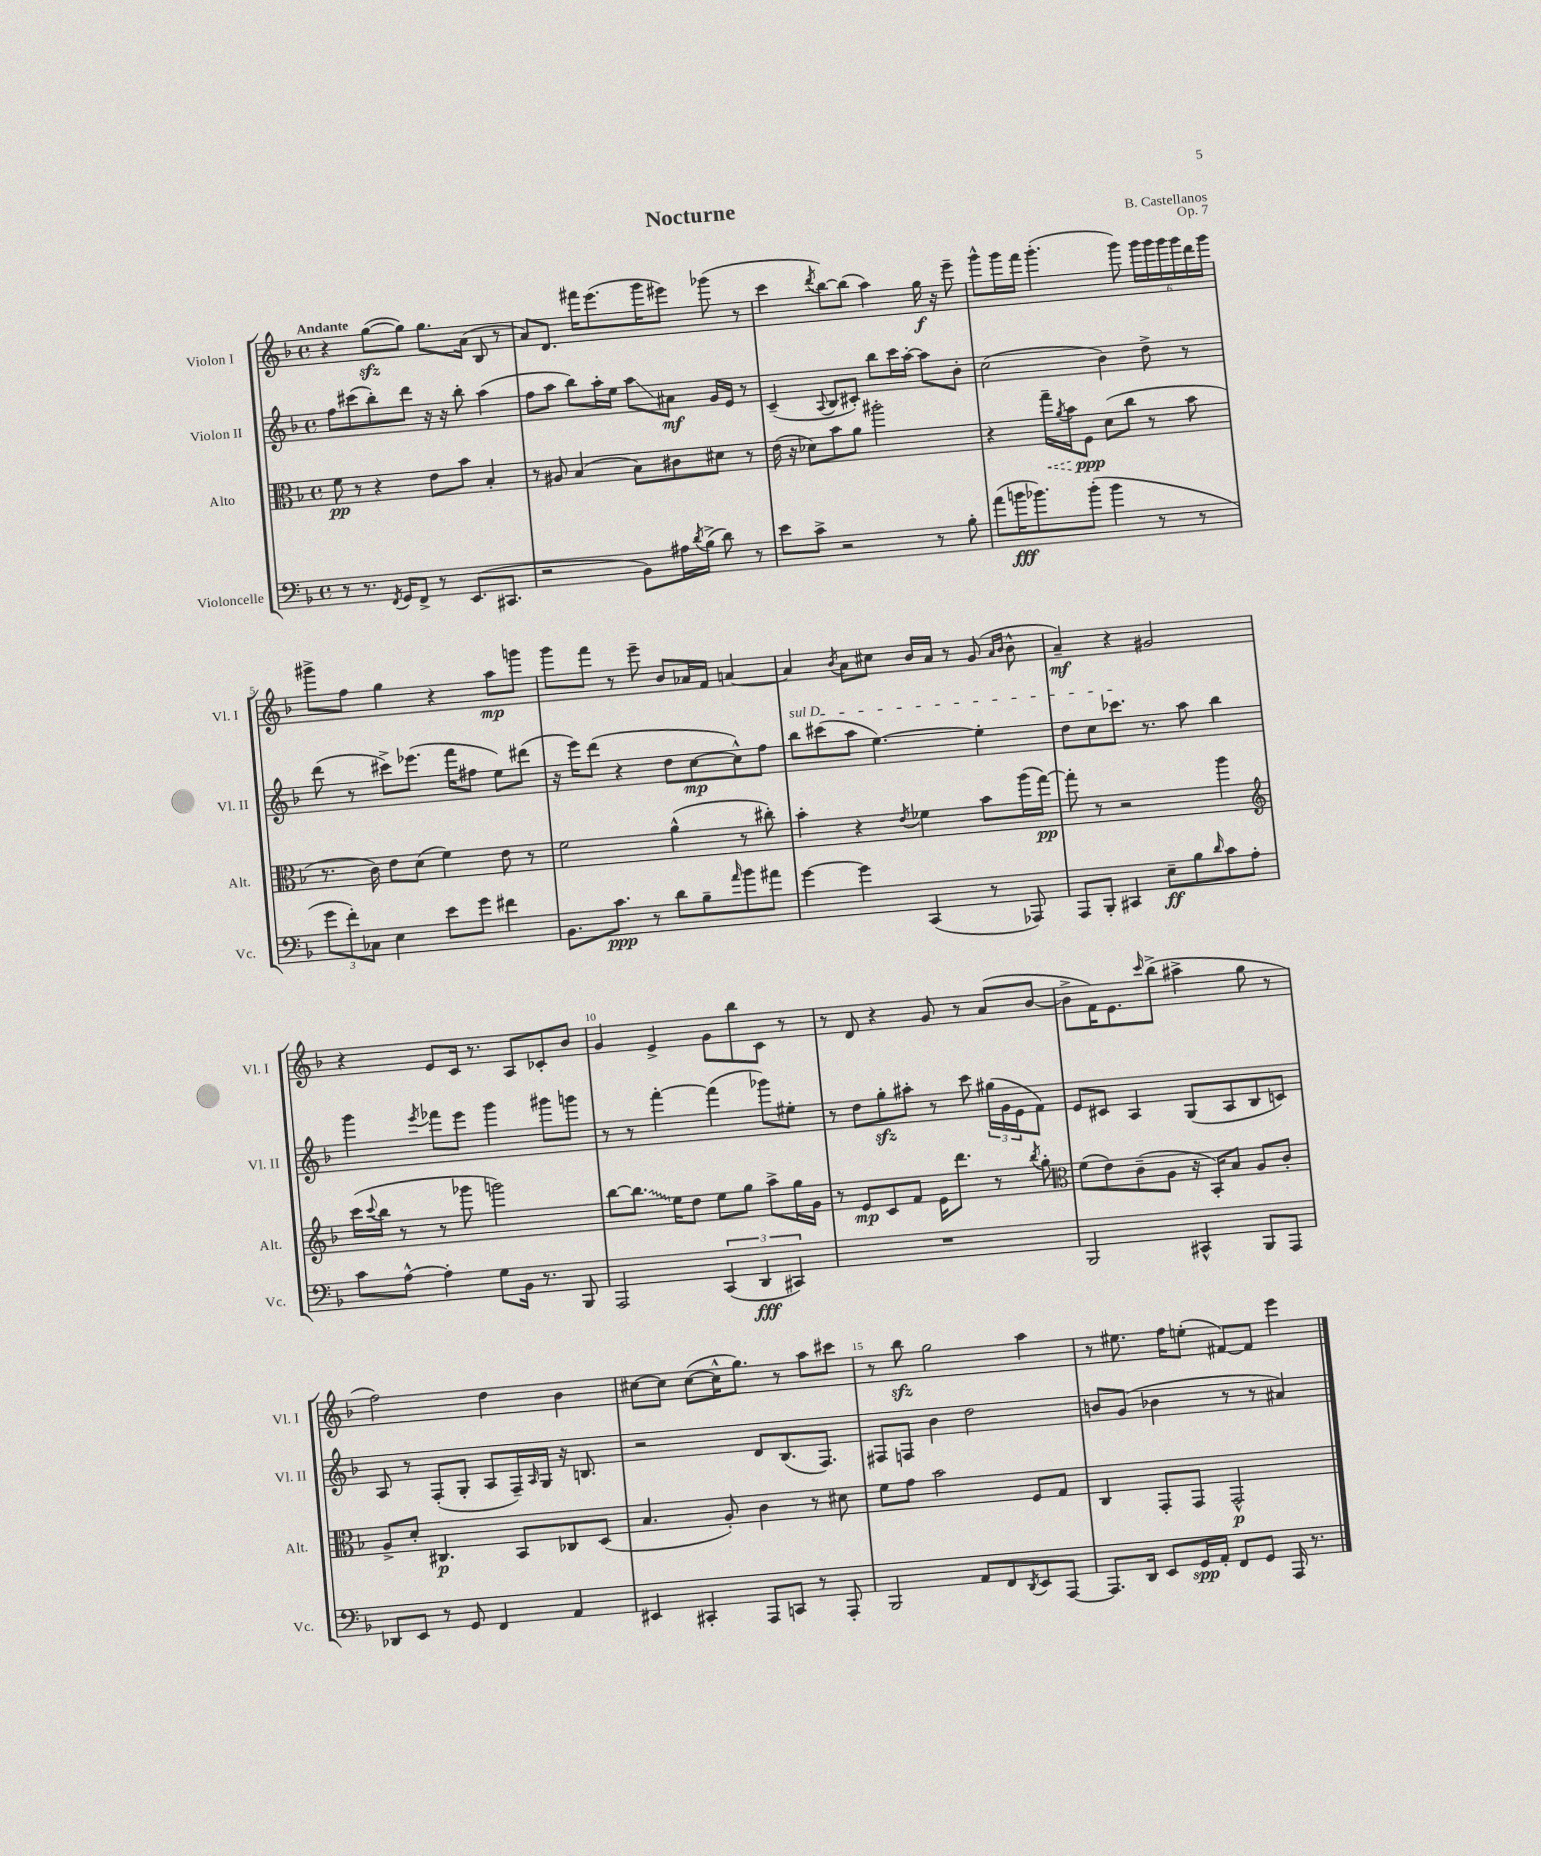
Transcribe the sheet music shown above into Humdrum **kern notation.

**kern	**kern	**kern	**kern
*staff4	*staff3	*staff2	*staff1
*clefF4	*clefC3	*clefG2	*clefG2
*k[b-]	*k[b-]	*k[b-]	*k[b-]
*M4/4	*M4/4	*M4/4	*M4/4
*met(c)	*met(c)	*met(c)	*met(c)
8r	8f	8ff	4r
8.r	8r	(8ccc#	.
.	4r	8bb-')	([8gg
8qFF	.	.	.
16GG	.	.	.
8FF^	.	8ddd	8gg])
8r	8e	16r	8.gg
.	.	16r	.
(8.EE	8b-	8bb-'	.
.	.	.	(16a
.	4B-'	(4aa	8B-
8.CC#	.	.	.
.	.	.	8r
=	=	=	=
2r	8r	8ff	8a)
.	8A#	8aa	8.d
.	(4B-	8bb-)	.
.	.	.	16fff#
.	.	16aa'	(8.eee
.	.	16ee	.
8BB-)	8B-)	8aa	.
.	.	.	16ggg
16A#	8c#	8a#	8eee#)
8qd	.	.	.
(16B-^	.	.	.
8d)	8d#	16g	(8ggg-
.	.	16e	.
8r	8r	8r	8r
=	=	=	=
8e	(16e	(4c~	4ccc
.	16r	.	.
8c^	8d-)	.	.
.	.	8qqA	8qddd
2r	8b-	8B-	[8bb-)
.	8a	8c#')	(8bb-]
.	2aa#'	8bb-	4aa)
.	.	16ccc	.
.	.	[16aa'	.
8r	.	8aa]	16gg
.	.	.	16r
8B-'	.	8b-'	8eee~
=	=	=	=
(8a	4r	(2cc	8ggg^^
16b	.	.	16ggg
8.b-)	.	.	16fff
.	16gg~	.	(4.ggg'
.	8qa	.	.
.	16b-	.	.
(8b-'	8F	.	.
4b-	(8d	4b-)	.
.	8cc	.	8ggg)
8r	8r	8dd^	24ggg
.	.	.	24ggg
.	.	.	24ggg
8r	8b-	8r	24ggg
.	.	.	24ddd
.	.	.	24ggg
=	=	=	=
12g	8.r	(8ddd	8ggg#^
12f')	.	.	.
.	.	8r	8ff
12C-	.	.	.
.	16c)	.	.
4E	8e	8ccc#^)	4gg
.	(8d	(8.eee-	.
8e	4f)	.	4r
.	.	16fff	.
8g	.	8ff#	.
4f#	8e	8ee)	8aa
.	8r	(8ddd#	8ggg
=	=	=	=
8.BB-	2f	16r	8ggg
.	.	16eee)	.
.	.	(8ddd	8fff
8.c	.	.	.
.	.	4r	8r
8r	.	.	8eee~
8d	(4a^^	8dd	8b-
8B-~	.	[8cc	16a-
.	.	.	16f
16qqa	.	.	.
8b-	8r	8cc^^])	[4a
8a#	8cc#')	8ff	.
=	=	=	=
[4g	4b-'	8bb-	4a]
.	.	(8ccc#	.
.	.	.	8qb-
4g]	4r	8aa	8a
.	.	[4.ee)	8cc#
.	8qe	.	.
(4CC	4f-	.	16b-
.	.	.	16a
.	.	.	8r
8r	8b-	4ee']	(8g
.	.	.	16qqa
.	.	.	16qqb-
8AAA-)	(16aa	.	8b-^^
.	[16gg)	.	.
=	=	=	=
8AAA	8gg']	8dd	4a~)
8BBB-'	8r	8cc	.
4CC#	2r	8.ccc-	4r
.	.	8.r	.
8E~	.	.	2g#
8B-	.	8aa	.
16qqd	.	.	.
8c	4aa	4bb-	.
8A'	.	.	.
=	=	=	=
*	*clefG2	*	*
8c	(16ccc	4ggg	4r
.	8qqccc	.	.
.	16bb-	.	.
[8A^^	8r	.	.
.	.	8qeee	.
4A']	8r	8fff-	8e
.	8ggg-	8eee	16c
.	.	.	8.r
8G	2ggg)	4ggg	.
16BB-	.	.	8A
8.r	.	.	.
.	.	8ggg#	8c-'
8BBB-	.	8ggg	8b-
=	=	=	=
2AAA	[8bb-	8r	4g
.	8.bb-]	8r	.
.	.	[4fff'	4e^
.	16ee	.	.
.	8dd	.	.
(6CC	8ee	(4fff]	8g
.	8gg	.	8bb-
6DD	.	.	.
.	8aa^	8ggg-)	8c
6CC#)	.	.	.
.	16gg	8ee#'	8r
.	16g	.	.
=	=	=	=
1r	8r	8r	8r
.	8e	8dd	8d
.	8c	8gg'	4r
.	8f	8aa#'	.
.	16e	8r	8g
.	8.ddd	.	.
.	.	8ccc	8r
.	8r	(24gg#	(8a
.	.	24g	.
.	.	24e	.
.	8qbb-	.	.
.	8gg'	8f)	[8b-
=	=	=	=
*	*clefC3	*	*
2BBB-	(8f	8e	8b-^]
.	8e)	8c#	16f)
.	.	.	8.e
.	(8c~	4A	.
.	.	.	16qqccc
.	8A	.	(8bb-^
4CC#^^	16r	(8G	4aa#^
.	16BB-')	.	.
.	8B-	8A	.
8BBB-	8A	8B-	8gg
8AAA	8c'	8c)	8r
=	=	=	=
8DD-	8A^	8A	2ff)
8EE	8d'	8r	.
8r	4.C#	(8F'	.
8GG	.	8G'	.
4FF	.	8A	4dd
.	8BB-	16F~)	.
.	.	16qqA	.
.	.	16G	.
4AA	8C-	16r	4b-
.	.	8.B	.
.	(8D	.	.
=	=	=	=
4EE#	4.B-	2r	[8cc#
.	.	.	8cc#]
4CC#'	.	.	([8cc#
.	8A')	.	16cc#^^]
.	.	.	8.gg)
8AAA	4c	8d	.
8CC	.	(8.B-	8r
8r	8r	.	8aa
.	.	8.F)	.
8AAA'	8d#	.	8ccc#
=	=	=	=
2BBB-	8f	8F#	8r
.	8g	8F	8bb-
.	2b-	4b-	2gg
8AA	.	2dd	.
8FF	.	.	.
8qDD	.	.	.
8EE	8F	.	4aa
[8AAA	8G	.	.
=	=	=	=
8.AAA]	4C	8b	8r
.	.	(8g	8.ee#
16DD	.	.	.
8EE	8GG'	4b-	.
.	.	.	16ff
16GG	8GG	.	(8ee'
16AA'	.	.	.
8FF	2GG^^	8r	[8f#)
8GG	.	8r	8f#]
16AAA	.	4a#)	4eee
8.r	.	.	.
==	==	==	==
*-	*-	*-	*-
